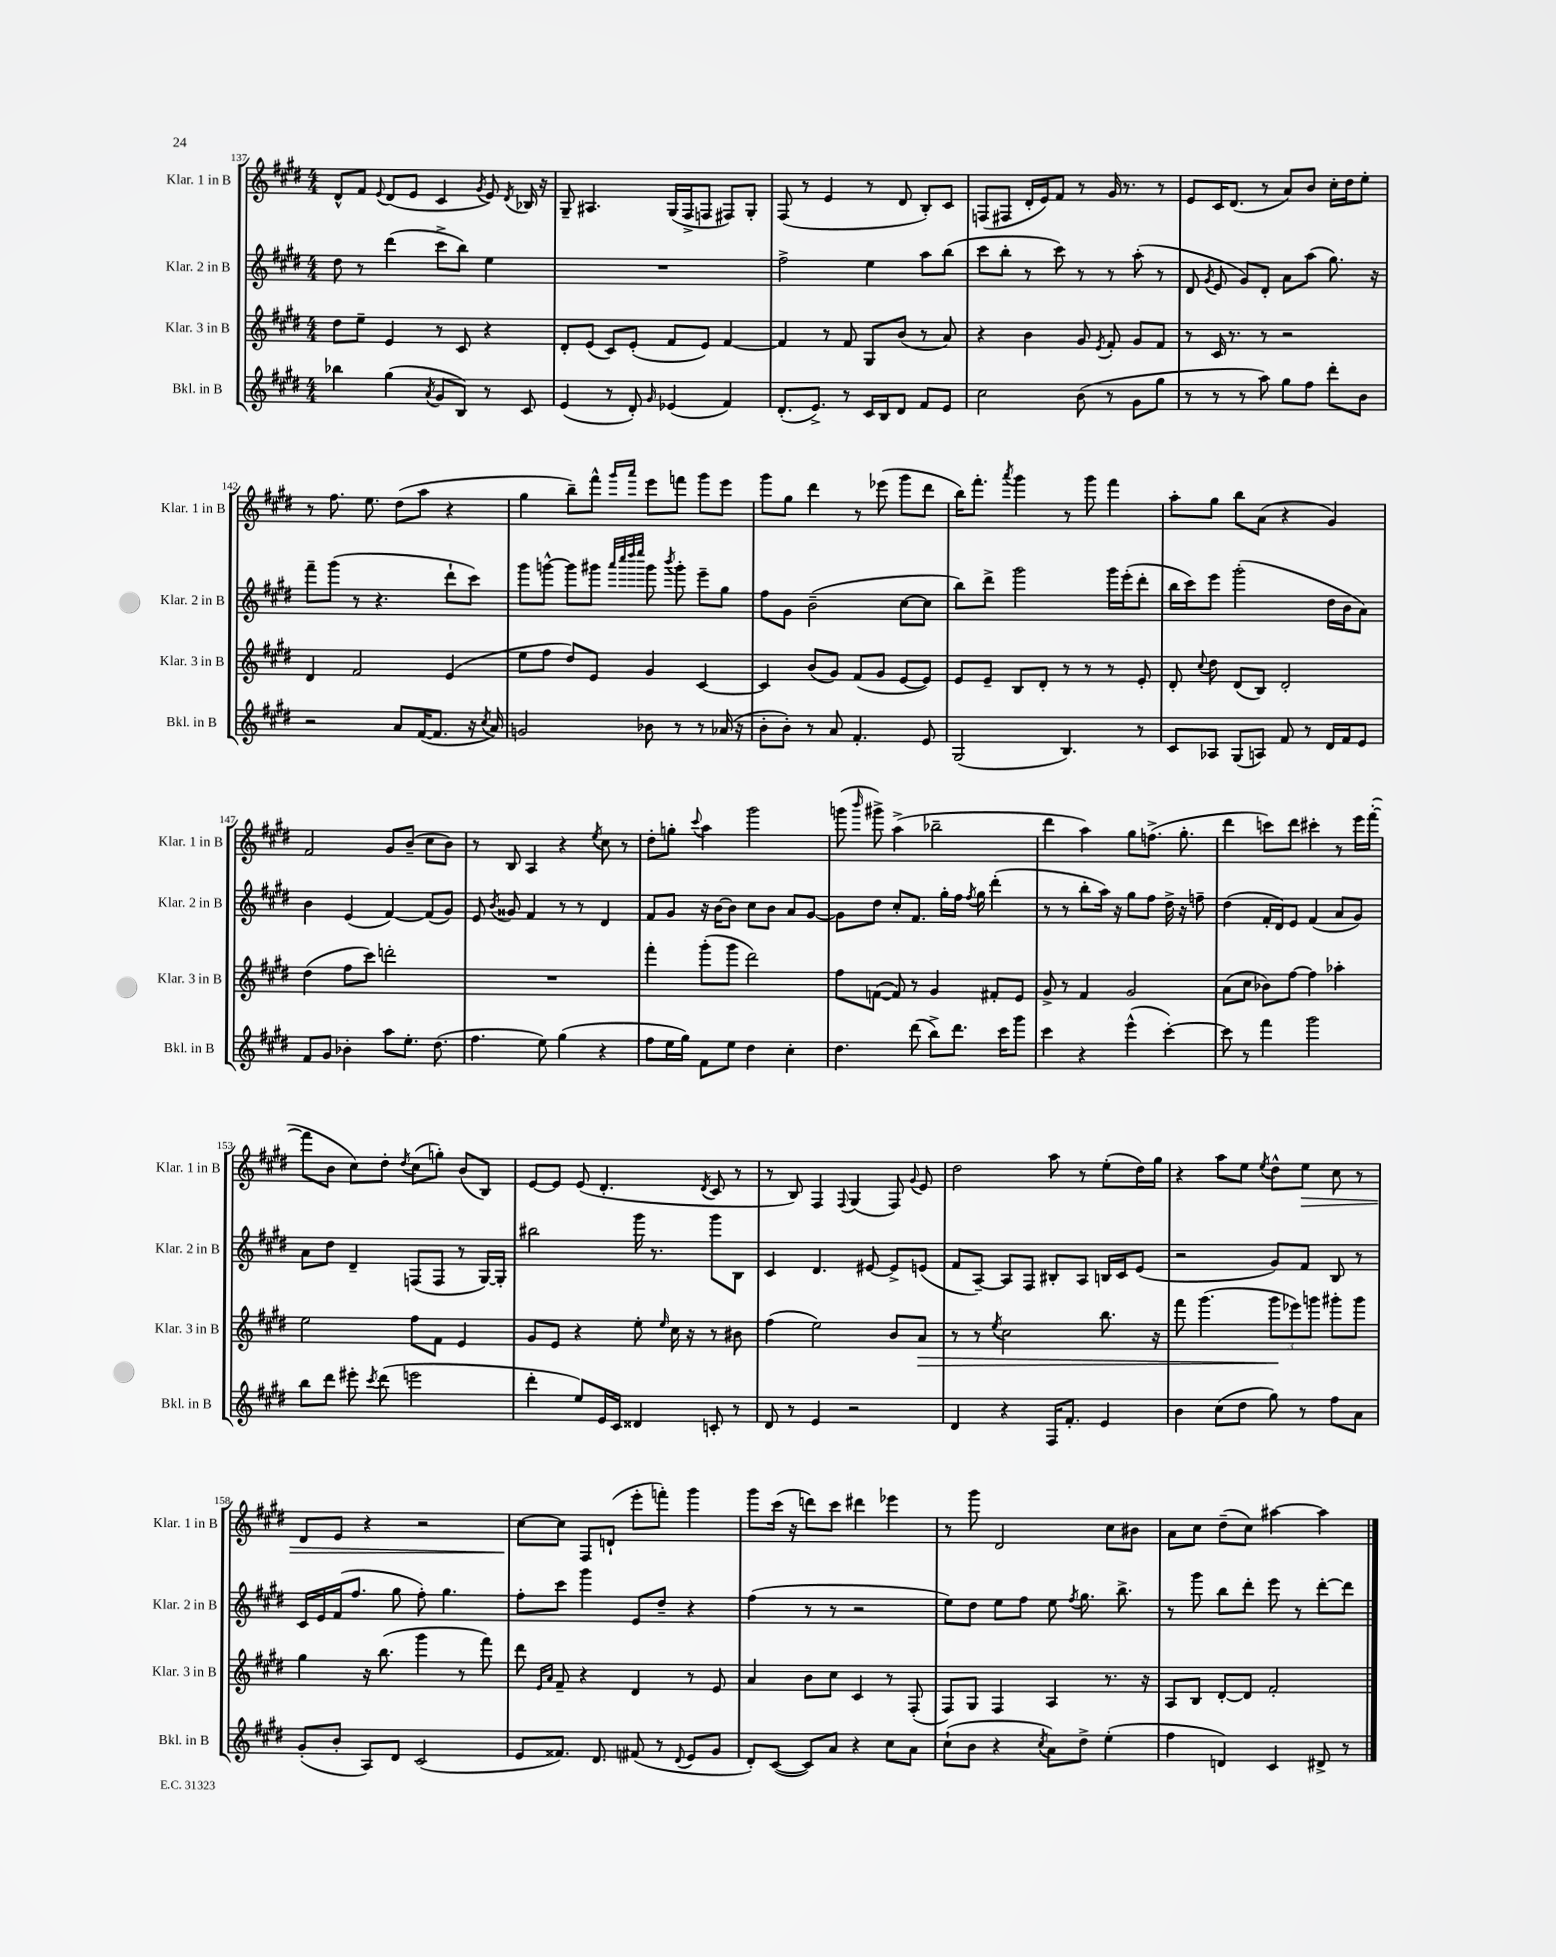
<<
\new StaffGroup <<
\new Staff = "s0" \with { instrumentName = "Klar. 1 in B" shortInstrumentName = "Klar. 1 in B" } {
    \clef treble \key e \major \numericTimeSignature \time 4/4
    \autoBeamOff dis'8[-^ fis'8] \appoggiatura { e'8 } dis'8[( e'8] cis'4 \acciaccatura { gis'8 } e'8) \acciaccatura { dis'8 } bes16 r16 |
    gis8-- ais4. gis16[( fis16-> f8] fis8[) gis8]-. |
    fis8( r8 e'4 r8 dis'8 b8[-.) cis'8] |
    f8[( fis8] dis'16[-. e'16) fis'8] r8 gis'16 r8. r8 |
    e'8[ cis'16 dis'8.]( r8 a'8[) b'8] cis''16[-. dis''16 e''8]-. |
    r8 fis''8. e''8. dis''8[( a''8] r4 |
    gis''4 b''8[--) fis'''8]-^ \grace { gis'''16[ a'''16] } e'''8[ f'''8] gis'''8[ e'''8] |
    gis'''8[ gis''8] dis'''4 r8 ees'''8( gis'''8[ dis'''8] |
    b''16[) fis'''8.]-. \acciaccatura { a'''8 } gis'''4 r8 gis'''8 fis'''4 |
    a''8[-. gis''8] b''8[ a'8]( r4 gis'4) |
    fis'2 gis'8[ b'8]--( cis''8[ b'8]) |
    r8 b8 a4 r4 \acciaccatura { e''8 } cis''8 r8 |
    dis''8[-. g''8]-. \appoggiatura { cis'''8 } a''4 gis'''2 |
    g'''8( \grace { b'''16 } gis'''8->) a''4->( bes''2-- |
    dis'''4 a''4) gis''8[ f''8.]->( gis''8.-. |
    dis'''4 c'''8[) dis'''8] cis'''4-. r8 e'''16[ fis'''16]~-.( |
    fis'''8[ b'8] cis''8[) dis''8]-. \acciaccatura { dis''8 } cis''8[( g''8]-.) b'8[( b8]) |
    e'8[~ e'8] e'8( dis'4.-. \acciaccatura { dis'8 } cis'8 r8 |
    r8 b8) fis4 \appoggiatura { fis8 } gis4( fis8) \appoggiatura { gis'8 } e'8 |
    dis''2 a''8 r8 e''8[-.( dis''16) gis''16] |
    r4 a''8[ e''8] \acciaccatura { e''8 } dis''8[-^ e''8]\> cis''8 r8 |
    dis'8[ e'8] r4 r2 |
    cis''8[~\! cis''8] fis8[ d'8]-!( e'''8[-. f'''8]-.) gis'''4 |
    gis'''8[ cis'''16]( r16 d'''8[) cis'''8] dis'''4 ees'''4 |
    r8 gis'''8 dis'2 cis''8[ bis'8] |
    a'8[ cis''8] dis''8[--( cis''8]) ais''4~ ais''4 \bar "|." |
}
\new Staff = "s1" \with { instrumentName = "Klar. 2 in B" shortInstrumentName = "Klar. 2 in B" } {
    \clef treble \key e \major \numericTimeSignature \time 4/4
    \autoBeamOff dis''8 r8 dis'''4( cis'''8[-> b''8]) e''4 |
    R1 |
    fis''2-> e''4 a''8[ b''8]( |
    cis'''8[ b''8]-. r8 cis'''8) r8 r8 a''8-.( r8 |
    dis'8 \acciaccatura { gis'8 } e'8 gis'8[) dis'8]-. a'8[ a''8]( gis''8.) r16 |
    fis'''8[-- gis'''8]( r8 r4. dis'''8[-! cis'''8]) |
    gis'''8[ g'''8]~-^ g'''8[ gis'''8] \grace { a'''32[ cis''''32 dis''''32 e''''32] } gis'''8 \acciaccatura { b'''8 } gis'''8-. e'''8[-- gis''8] |
    fis''8[ gis'8] b'2--( cis''8[~ cis''8] |
    b''8[) dis'''8]-> gis'''2 gis'''16[ e'''16-.( dis'''8]-. |
    b''16[ cis'''16) e'''8] gis'''2-.( dis''16[ b'16 a'8]) |
    b'4 e'4( fis'4~) fis'8[( gis'8]) |
    e'8 \acciaccatura { b'8 } gisis'8 fis'4 r8 r8 dis'4 |
    fis'8[ gis'8] r16 b'16[~ b'8] cis''8[ b'8] a'8[ gis'8]~ |
    gis'8[ dis''8] cis''8[-. fis'8.] gis''16[-. fis''16] \acciaccatura { fis''8 } gis''16 dis'''4-.( |
    r8 r8 b''8[-. a''16]) r16 gis''8[ fis''8] dis''16-> r16 f''8-- |
    dis''4( fis'16[-. dis'16) e'8] fis'4( a'8[ gis'8]) |
    a'8[ dis''8] dis'4-- f8[( f8] r8 gis16[~) gis16]-. |
    bis''2 gis'''16 r8. gis'''8[ b8] |
    cis'4 dis'4. eis'8~ eis'8[-> e'8]( |
    fis'8[ a8]~--) a8[ fis8] bis8[-. a8] b16[ cis'16 e'8]( |
    r2 gis'8[) fis'8] b8 r8 |
    cis'16[ e'16 fis'16( fis''8.] gis''8 fis''8-.) gis''4. |
    fis''8[-. cis'''8] gis'''4 e'8[ dis''8]-- r4 |
    fis''4( r8 r8 r2 |
    e''8[) dis''8] e''8[ fis''8] e''8 \acciaccatura { fis''8 } gis''8. b''8.-> |
    r8 gis'''8 b''8[ dis'''8]-. e'''8 r8 dis'''8[~-. dis'''8] \bar "|." |
}
\new Staff = "s2" \with { instrumentName = "Klar. 3 in B" shortInstrumentName = "Klar. 3 in B" } {
    \clef treble \key e \major \numericTimeSignature \time 4/4
    \autoBeamOff dis''8[ e''8]-- e'4 r8 cis'8 r4 |
    dis'8[-. e'8]( cis'8[) e'8]-.( fis'8[ e'8]) fis'4~ |
    fis'4 r8 fis'8 gis8[ b'8]( r8 a'8) |
    r4 b'4 gis'8 \acciaccatura { e'8 } fis'8-. gis'8[ fis'8] |
    r8 cis'16 r8. r8 r2 |
    dis'4 fis'2 e'4( |
    e''8[ fis''8] dis''8[) e'8] gis'4 cis'4~ |
    cis'4 b'8[( gis'8]) fis'8[( gis'8] e'8[~ e'8]) |
    e'8[ e'8]-- b8[ dis'8]-. r8 r8 r8 e'8-. |
    dis'8-. \appoggiatura { cis''8 } dis''8 dis'8[( b8]) dis'2-. |
    dis''4( fis''8[ cis'''8]) d'''2-. |
    R1 |
    fis'''4-. gis'''8[-.( gis'''8] dis'''2) |
    fis''8[ f'8]~( f'8) r8 gis'4 fis'8[-. e'8] |
    gis'8-> r8 fis'4 gis'2 |
    a'8[( cis''8] bes'8[) fis''8]~ fis''4 aes''4-. |
    e''2 fis''8[ fis'8] e'4 |
    gis'8[ e'8] r4 e''8-. \grace { e''16 } cis''16 r16 r8 bis'8 |
    fis''4( e''2) b'8[ a'8]\> |
    r8 r8 \acciaccatura { e''8 } cis''2 b''8. r16 |
    fis'''8 gis'''4.( \tuplet 3/2 { gis'''8[\! ees'''8) g'''8] } gis'''8[-. gis'''8] |
    gis''4 r16 b''8.( gis'''4 r8 fis'''8) |
    dis'''8 \grace { e'16[ a'16] } fis'8-- r4 dis'4 r8 e'8 |
    a'4 b'8[ cis''8] cis'4 r8 fis8-.( |
    fis8[) gis8] fis4 a4 r8. r16 |
    a8[ b8] dis'8[~-. dis'8] fis'2-. \bar "|." |
}
\new Staff = "s3" \with { instrumentName = "Bkl. in B" shortInstrumentName = "Bkl. in B" } {
    \clef treble \key e \major \numericTimeSignature \time 4/4
    \autoBeamOff bes''4 gis''4( \acciaccatura { a'8 } gis'8[ b8]) r8 cis'8 |
    e'4( r8 dis'8-.) \grace { gis'16 } ees'4( fis'4) |
    dis'8.[-.( e'8.]->) r8 cis'16[ b16 dis'8] fis'8[ e'8] |
    cis''2 b'8( r8 gis'8[ gis''8] |
    r8 r8 r8 a''8) gis''8[ fis''8] dis'''8[-. b'8] |
    r2 a'8[ fis'16~( fis'8.] r16 \acciaccatura { cis''8 } a'16) |
    g'2 bes'8 r8 r8 aes'16( r16 |
    b'8[-. b'8]-.) r8 a'8 fis'4.-. e'8 |
    gis2( b4.) r8 |
    cis'8[ aes8] gis8[( a8]) fis'8 r8 dis'16[ fis'16 e'8] |
    fis'8[ gis'8] bes'4-. a''8[ e''8.]-. dis''8.( |
    fis''4. e''8) gis''4( r4 |
    fis''8[ e''16 gis''16]) fis'8[ e''8] dis''4 cis''4-. |
    dis''4. dis'''8( b''8[->) dis'''8.] cis'''16[ gis'''8] |
    cis'''4 r4 e'''4-^( cis'''4~-.) |
    cis'''8 r8 fis'''4 gis'''2 |
    b''8[ dis'''8] eis'''8-. \acciaccatura { cis'''8 } dis'''8( e'''2 |
    dis'''4-. e''8[) e'16 cis'16] disis'4 c'8-. r8 |
    dis'8 r8 e'4 r2 |
    dis'4 r4 fis16[ fis'8.]-. e'4 |
    b'4 cis''8[( dis''8] gis''8) r8 fis''8[ a'8] |
    gis'8[-.( b'8]-. a8[) dis'8] cis'2( |
    e'8[ fisis'8.]) dis'8. fis'8( r8 \appoggiatura { dis'8 } e'8[ gis'8] |
    dis'8[-.) cis'8]~( cis'8[) a'8] r4 cis''8[ a'8] |
    cis''8[-!( b'8] r4 \acciaccatura { cis''8 } a'8[) dis''8]-> e''4-.( |
    fis''4 d'4) cis'4 dis'8-> r8 \bar "|." |
}
>>
>>
\layout { \context { \Score currentBarNumber = #137 } }
